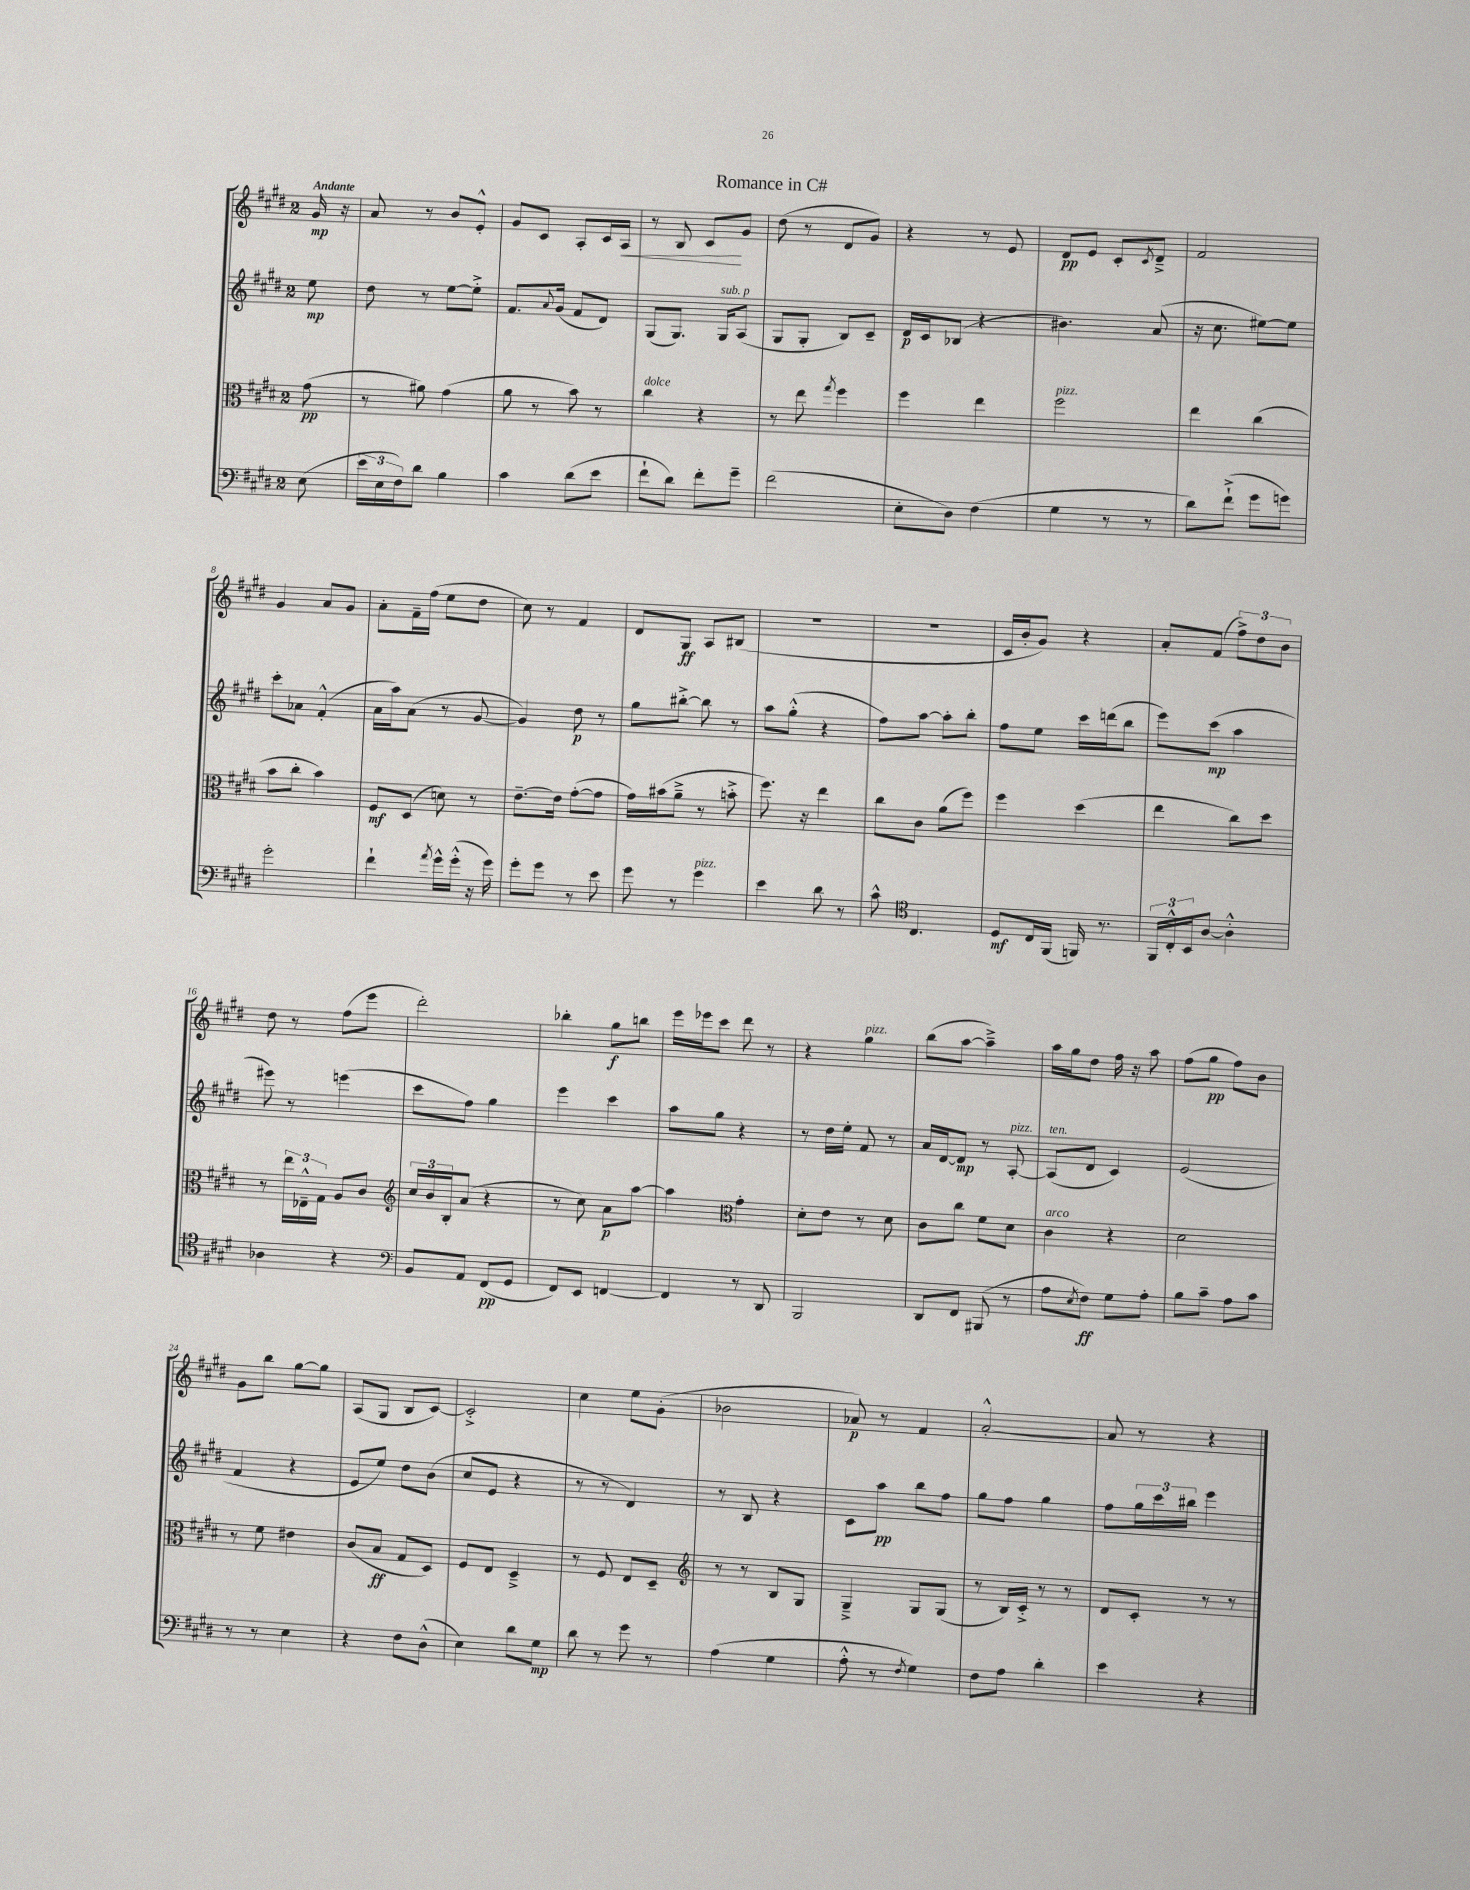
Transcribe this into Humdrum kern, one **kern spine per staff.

**kern	**dynam	**kern	**dynam	**kern	**dynam	**kern	**dynam
*part4	*part4	*part3	*part3	*part2	*part2	*part1	*part1
*staff4	*staff4	*staff3	*staff3	*staff2	*staff2	*staff1	*staff1
*clefF4	*	*clefC3	*	*clefG2	*	*clefG2	*
*k[f#c#g#d#]	*	*k[f#c#g#d#]	*	*k[f#c#g#d#]	*	*k[f#c#g#d#]	*
*M2/4	*	*M2/4	*	*M2/4	*	*M2/4	*
=	=	=	=	=	=	=	=
!	!	!	!	!	!	!LO:TX:a:B:t=Andante	!
(8E\	.	(8g#\	pp	8ee\	mp	16g#/	mp
.	.	.	.	.	.	16r	.
=1	=1	=1	=1	=1	=1	=1	=1
24e\LL	.	8r	.	8dd#\	.	8a/	.
24E\	.	.	.	.	.	.	.
24F#\J)	.	.	.	.	.	.	.
8d#\J	.	8a#X\)	.	8r	.	8r	.
4B\	.	(4g#\	.	[8ee\L	.	8b/L	.
.	.	.	.	8ee'^\J]	.	8e'^^/J	.
=2	=2	=2	=2	=2	=2	=2	=2
4c#\	.	8a\	.	8.f#/L	.	8g#/L	.
.	.	8r	.	.	.	8c#/J	.
.	.	.	.	8qqa/	.	.	.
.	.	.	.	(16g#/Jk	.	.	.
(8d#\L	.	8b\)	.	8f#/L	.	8A'/L	.
8e\J	.	8r	.	8d#/J)	.	16c#/L	.
!	!	!	!	!	!	!	!LO:HP:b
.	.	.	.	.	.	16A/JJ	<
=3	=3	=3	=3	=3	=3	=3	=3
!	!	!LO:TX:a:i:t=dolce	!	!	!	!	!
8f#`\L	.	4cc#\	.	(8G#/L	.	8r	.
8d#\J)	.	.	.	8.G#/J)	.	8B/	.
8f#'\L	.	4r	.	.	.	8c#/L	.
!	!	!	!	!LO:TX:a:i:t=sub. p	!	!	!
.	.	.	.	16G#/KL	.	.	.
8g#~\J	.	.	.	(8A/J	.	8g#/J	[
=4	=4	=4	=4	=4	=4	=4	=4
(2f#\	.	8r	.	8G#/L	.	(8dd#\	.
.	.	8ee\	.	8G#'/J	.	8r	.
.	.	8qgg#/	.	.	.	.	.
.	.	4ff#\	.	8B/L)	.	8d#/L	.
.	.	.	.	8c#~/J	.	8g#/J)	.
=5	=5	=5	=5	=5	=5	=5	=5
8E'\L	.	4ff#\	.	16d#/LL	p	4r	.
.	.	.	.	16c#/J	.	.	.
8D#\J)	.	.	.	(8B-X/J	.	.	.
(4F#\	.	4ee\	.	4r	.	8r	.
.	.	.	.	.	.	8e/	.
=6	=6	=6	=6	=6	=6	=6	=6
!	!	!LO:TX:a:i:t=pizz.	!	!	!	!	!
4G#\	.	2ff#\	.	4.b#X\)	.	8d#/L	pp
.	.	.	.	.	.	8e/J	.
8r	.	.	.	.	.	8c#'/L	.
.	.	.	.	.	.	8qc#/	.
8r	.	.	.	(8a/	.	8d#~^/J	.
=7	=7	=7	=7	=7	=7	=7	=7
8d#\L)	.	4ee\	.	16r	.	2f#/	.
.	.	.	.	8.cc#\	.	.	.
(8f#`^\J	.	.	.	.	.	.	.
8g#\L	.	(4cc#\	.	[8ee#X\L)	.	.	.
8gn\J)	.	.	.	8ee#\J]	.	.	.
!!LO:LB:g=z
=8	=8	=8	=8	=8	=8	=8	=8
2g#'\	.	8b\L	.	8ccc#'\L	.	4g#/	.
.	.	8cc#'\J	.	8a-X\J	.	.	.
.	.	4b\)	.	(4f#'^^/	.	8a/L	.
.	.	.	.	.	.	8g#/J	.
=9	=9	=9	=9	=9	=9	=9	=9
4f#`\	.	8F#/L	mf	16a\LL	.	8a'\L	.
.	.	.	.	16aa\J)	.	.	.
.	.	(8D#/J	.	(8a\J	.	16f#~\L	.
.	.	.	.	.	.	(16ff#\JJ	.
8qa/	.	.	.	.	.	.	.
16g#^^\LL	.	8dn\)	.	8r	.	8ee\L	.
(16g#'^^\JJ	.	.	.	.	.	.	.
16r	.	8r	.	[8g#/	.	8dd#\J	.
16g#\)	.	.	.	.	.	.	.
=10	=10	=10	=10	=10	=10	=10	=10
8g#'\L	.	[8.e~\L	.	4g#/])	.	8cc#\)	.
8g#\J	.	.	.	.	.	8r	.
.	.	16e\Jk]	.	.	.	.	.
8r	.	([8g#'\L	.	8dd#\	p	4f#/	.
8e\	.	8g#\J]	.	8r	.	.	.
=11	=11	=11	=11	=11	=11	=11	=11
8g#\	.	16g#\LL)	.	8gg#\L	.	8d#/L	.
.	.	(16b#X\J	.	.	.	.	.
8r	.	8a~^\J	.	[8bb#X'^\J	.	8G#/J	ff
!LO:TX:a:i:t=pizz.	!	!	!	!	!	!	!
4g#\	.	8r	.	8bb#\]	.	8A/L	.
.	.	8bn'^\	.	8r	.	(8B#X/J	.
=12	=12	=12	=12	=12	=12	=12	=12
4e\	.	8.ff#\)	.	8aa\L	.	2r	.
.	.	.	.	(8gg#'^^\J	.	.	.
.	.	16r	.	.	.	.	.
8d#\	.	4ee\	.	4r	.	.	.
8r	.	.	.	.	.	.	.
=13	=13	=13	=13	=13	=13	=13	=13
8c#^^\	.	8cc#\L	.	8ff#\L)	.	2r	.
*clefC4	*	*	*	*	*	*	*
4.C#/	.	8c#\J	.	[8aa\J	.	.	.
.	.	(8a\L	.	8aa'\L]	.	.	.
.	.	8ff#\J)	.	8bb'\J	.	.	.
=14	=14	=14	=14	=14	=14	=14	=14
8D#/L	mf	4ff#\	.	8ff#\L	.	16c#/LL	.
.	.	.	.	.	.	16b'/J	.
16C#/L	.	.	.	8ee\J	.	8g#/J)	.
(16FF#/JJ	.	.	.	.	.	.	.
16FFn/)	.	(4dd#\	.	16ccc#\LL	.	4r	.
8.r	.	.	.	(16dddn\J	.	.	.
.	.	.	.	8bb\J	.	.	.
=15	=15	=15	=15	=15	=15	=15	=15
24FF#/LL	.	4ee\	.	8eee\L)	.	8a'/L	.
24C#'^^/	.	.	.	.	.	.	.
24BB/J	.	.	.	.	.	.	.
[8A/J	.	.	.	(8ccc#\J	mp	(8f#/J	.
4A'^^\]	.	8cc#\L)	.	4aa\	.	12ff#^\L)	.
.	.	.	.	.	.	12dd#\	.
.	.	8dd#\J	.	.	.	.	.
.	.	.	.	.	.	12b\J	.
!!LO:LB:g=z
=16	=16	=16	=16	=16	=16	=16	=16
4A-X\	.	8r	.	8eee#X\)	.	8dd#\	.
.	.	24ee\LL	.	8r	.	8r	.
.	.	24E-X~^^\	.	.	.	.	.
.	.	24G#\JJ	.	.	.	.	.
4r	.	8A/L	.	(4eeen\	.	(8ff#\L	.
.	.	8c#/J	.	.	.	8eee\J	.
=17	=17	=17	=17	=17	=17	=17	=17
*clefF4	*	*clefG2	*	*	*	*	*
8BB/L	.	24cc#/LL	.	8ccc#\L	.	2ddd#'\)	.
.	.	24b/	.	.	.	.	.
.	.	24B'/J	.	.	.	.	.
8AA/J	.	(8a/J	.	8ff#\J)	.	.	.
(8FF#/L	pp	4r	.	4gg#\	.	.	.
8GG#/J	.	.	.	.	.	.	.
=18	=18	=18	=18	=18	=18	=18	=18
8FF#/L)	.	8r	.	4eee\	.	4bb-X'\	.
8EE/J	.	8cc#\)	.	.	.	.	.
[4FFn/	.	8a\L	p	4ccc#\	.	8gg#\L	f
.	.	[8aa\J	.	.	.	8bbn\J	.
=19	=19	=19	=19	=19	=19	=19	=19
4FF/]	.	4aa\]	.	8aa\L	.	16eee\LL	.
.	.	.	.	.	.	16eee-X\J	.
.	.	.	.	8gg#\J	.	8ccc#\J	.
*	*	*clefC3	*	*	*	*	*
8r	.	4g#'\	.	4r	.	8ddd#\	.
8DD#/	.	.	.	.	.	8r	.
=20	=20	=20	=20	=20	=20	=20	=20
2BBB/	.	8d#'\L	.	8r	.	4r	.
.	.	8e\J	.	16dd#\LL	.	.	.
.	.	.	.	16ee'\JJ	.	.	.
!	!	!	!	!	!	!LO:TX:a:i:t=pizz.	!
.	.	8r	.	8f#/	.	4gg#\	.
.	.	8d#\	.	8r	.	.	.
=21	=21	=21	=21	=21	=21	=21	=21
8DD#/L	.	8c#\L	.	16a/LL	.	(8bb\L	.
.	.	.	.	[16d#/J	.	.	.
8FF#/J	.	8cc#\J	.	8d#/J]	mp	[8aa\J	.
(8BBB#X/	.	8f#\L	.	8r	.	4aa~^\])	.
!	!	!	!	!LO:TX:a:i:t=pizz.	!	!	!
8r	.	8d#\J	.	[8A'/	.	.	.
=22	=22	=22	=22	=22	=22	=22	=22
!	!	!	!	!LO:TX:a:i:t=ten.	!	!	!
!	!	!LO:TX:a:i:t=arco	!	!	!	!	!
8A\L	.	4c#\	.	(8A/L]	.	16aa\LL	.
.	.	.	.	.	.	16gg#\J	.
8qE/	.	.	.	.	.	.	.
8F#\J)	ff	.	.	8d#/J	.	8dd#\J	.
8G#\L	.	4r	.	4c#/)	.	16ff#\	.
.	.	.	.	.	.	16r	.
8A'\J	.	.	.	.	.	8aa\	.
=23	=23	=23	=23	=23	=23	=23	=23
8B\L	.	2d#\	.	(2e/	.	(8ff#\L	.
8c#~\J	.	.	.	.	.	8gg#\J	pp
8A\L	.	.	.	.	.	8ff#\L)	.
8c#\J	.	.	.	.	.	8b\J	.
!!LO:LB:g=z
=24	=24	=24	=24	=24	=24	=24	=24
8r	.	8r	.	4f#/	.	8g#\L	.
8r	.	8f#\	.	.	.	8bb\J	.
4E\	.	4e#X\	.	4r	.	[8gg#\L	.
.	.	.	.	.	.	8gg#\J]	.
=25	=25	=25	=25	=25	=25	=25	=25
4r	.	(8c#/L	.	8e/L	.	(8A/L	.
.	.	8B/J	ff	8ee/J)	.	8G#/J	.
8F#\L	.	8G#/L	.	8dd#\L	.	8B/L	.
(8D#^^\J	.	8D#/J)	.	(8b\J	.	[8c#/J)	.
=26	=26	=26	=26	=26	=26	=26	=26
4E\)	.	8F#/L	.	8cc#/L	.	2c#'^/]	.
.	.	8E/J	.	8e/J	.	.	.
8d#\L	.	4D#~^/	.	4r	.	.	.
8G#\J	mp	.	.	.	.	.	.
=27	=27	=27	=27	=27	=27	=27	=27
8d#\	.	8r	.	8r	.	4cc#\	.
8r	.	8F#/	.	8r	.	.	.
8g#\	.	8E/L	.	4d#/)	.	8ee\L	.
8r	.	8D#~/J	.	.	.	(8g#'\J	.
=28	=28	=28	=28	=28	=28	=28	=28
*	*	*clefG2	*	*	*	*	*
(4A\	.	8r	.	8r	.	2b-X\	.
.	.	8r	.	8B/	.	.	.
4G#\	.	8B/L	.	4r	.	.	.
.	.	8G#/J	.	.	.	.	.
=29	=29	=29	=29	=29	=29	=29	=29
8A'^^\	.	4G#~^/	.	8c#\L	.	8a-X/)	p
8r	.	.	.	8aa\J	pp	8r	.
8qF#/	.	.	.	.	.	.	.
4G#\)	.	8G#/L	.	8bb\L	.	4f#/	.
.	.	(8G#/J	.	8ff#\J	.	.	.
=30	=30	=30	=30	=30	=30	=30	=30
8F#\L	.	8r	.	8gg#\L	.	[2a'^^/	.
8A\J	.	16B/LL)	.	8ff#\J	.	.	.
.	.	16c#'^/JJ	.	.	.	.	.
4d#'\	.	8r	.	4gg#\	.	.	.
.	.	8r	.	.	.	.	.
=31	=31	=31	=31	=31	=31	=31	=31
4e\	.	8d#/L	.	8ff#\L	.	8a/]	.
.	.	8c#'/J	.	24gg#\L	.	8r	.
.	.	.	.	24ccc#\	.	.	.
.	.	.	.	24bb#X\JJ	.	.	.
4r	.	8r	.	4eee\	.	4r	.
.	.	8r	.	.	.	.	.
==	==	==	==	==	==	==	==
*-	*-	*-	*-	*-	*-	*-	*-
